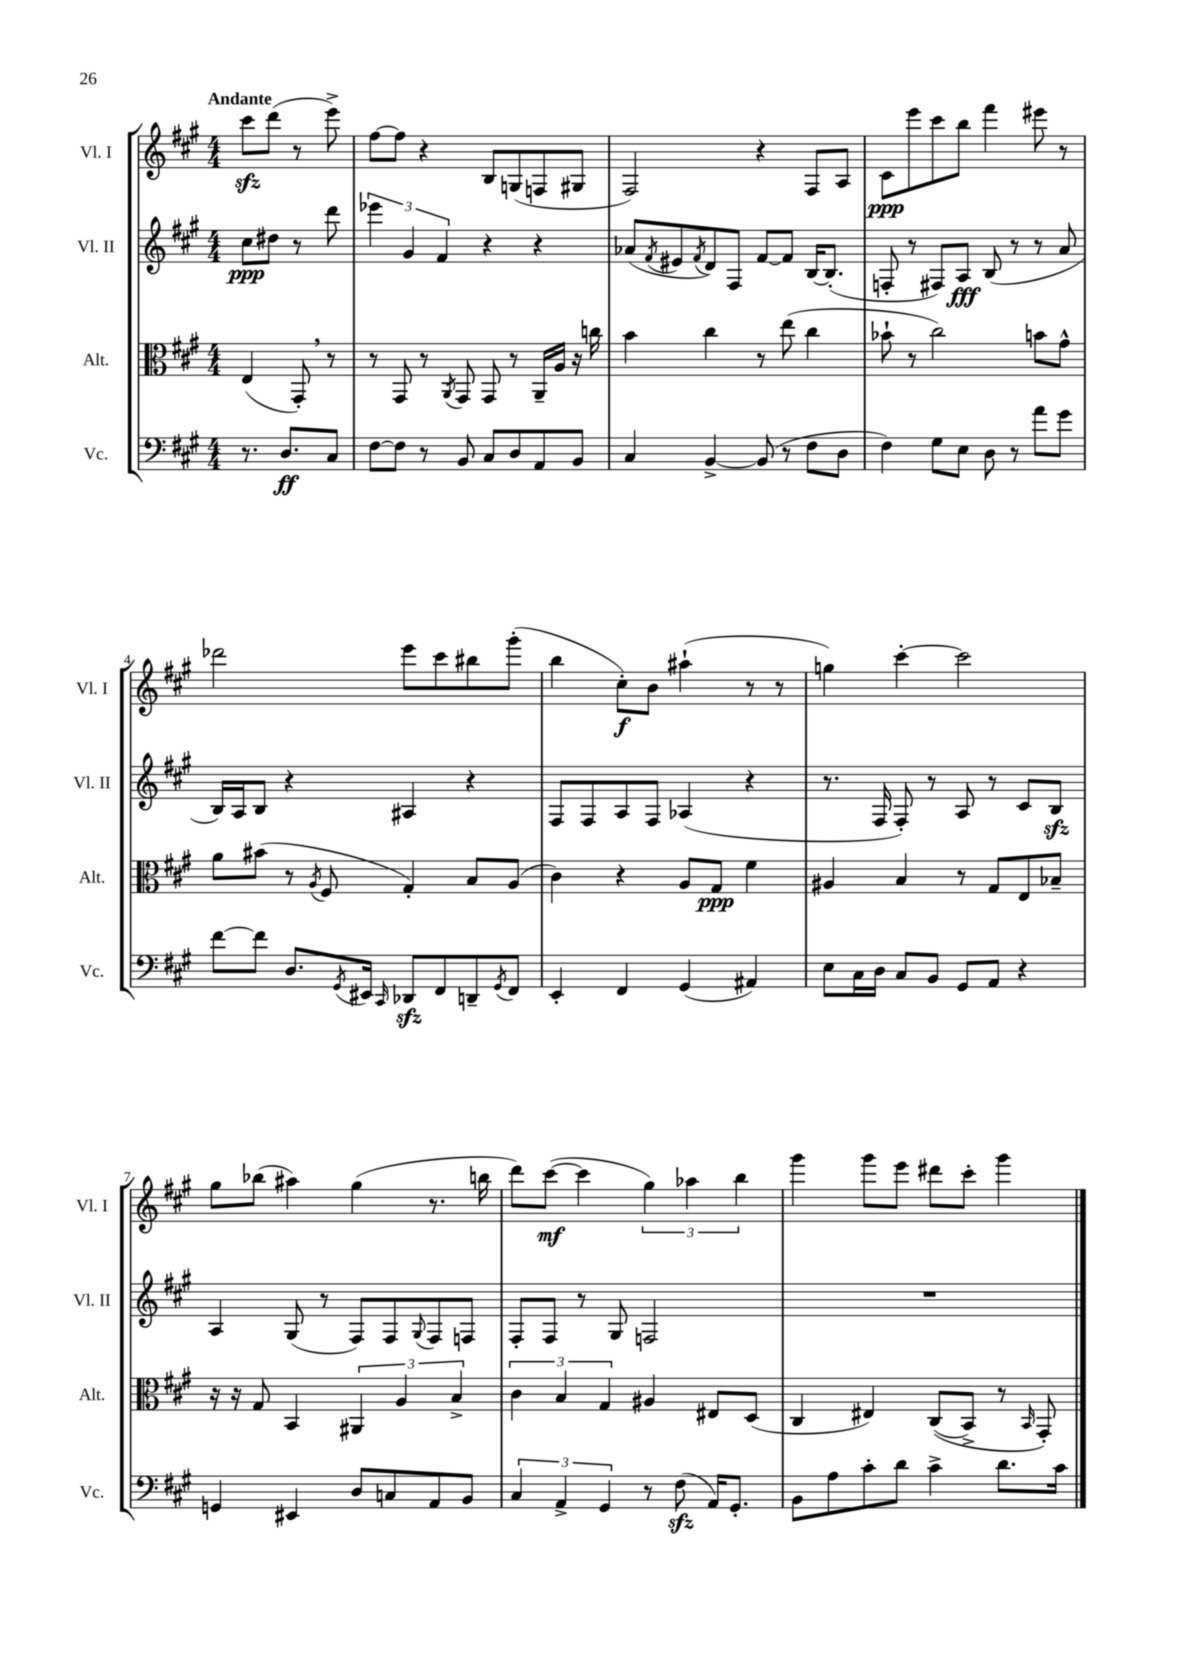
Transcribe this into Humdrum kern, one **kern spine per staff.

**kern	**dynam	**kern	**dynam	**kern	**dynam	**kern	**dynam
*part4	*part4	*part3	*part3	*part2	*part2	*part1	*part1
*staff4	*staff4	*staff3	*staff3	*staff2	*staff2	*staff1	*staff1
*I"Vc.	*	*I"Alt.	*	*I"Vl. II	*	*I"Vl. I	*
*I'Vc.	*	*I'Alt.	*	*I'Vl. II	*	*I'Vl. I	*
*clefF4	*	*clefC3	*	*clefG2	*	*clefG2	*
*k[f#c#g#]	*	*k[f#c#g#]	*	*k[f#c#g#]	*	*k[f#c#g#]	*
*M4/4	*	*M4/4	*	*M4/4	*	*M4/4	*
=	=	=	=	=	=	=	=
!	!	!	!	!	!	!LO:TX:a:B:t=Andante	!
8.r	.	(4E/	.	8cc#\L	ppp	8ccc#zz\L	.
.	.	.	.	8dd#X\J	.	(8ddd\J	.
8.D/L	ff	.	.	.	.	.	.
.	.	8GG#',/)	.	8r	.	8r	.
8C#/J	.	8r	.	8ddd\	.	8eee^\)	.
=1	=1	=1	=1	=1	=1	=1	=1
[8F#\L	.	8r	.	6eee-X\	.	[8ff#\L	.
8F#\J]	.	8GG#/	.	.	.	8ff#\J]	.
.	.	.	.	6g#/	.	.	.
8r	.	8r	.	.	.	4r	.
.	.	.	.	6f#/	.	.	.
.	.	8qAA/	.	.	.	.	.
8BB/	.	8GG#/	.	.	.	.	.
8C#/L	.	8GG#/	.	4r	.	8B/L	.
8D/	.	8r	.	.	.	(8Gn/	.
8AA/	.	16AA~/LL	.	4r	.	8Fn/	.
.	.	16A/JJ	.	.	.	.	.
8BB/J	.	16r	.	.	.	8G#X/J	.
.	.	16ccn\	.	.	.	.	.
=2	=2	=2	=2	=2	=2	=2	=2
4C#/	.	4b\	.	(8a-X/L	.	2F#/)	.
.	.	.	.	8qf#/	.	.	.
.	.	.	.	8e#X/	.	.	.
.	.	.	.	8qf#/	.	.	.
[4BB^/	.	4cc#\	.	8d/)	.	.	.
.	.	.	.	8F#/J	.	.	.
(8BB/]	.	8r	.	[8f#/L	.	4r	.
8r	.	(8ee\	.	8f#/J]	.	.	.
8F#\L	.	4cc#\	.	[16B/KL	.	8F#/L	.
.	.	.	.	(8.B'/J]	.	.	.
8D\J	.	.	.	.	.	8A/J	.
=3	=3	=3	=3	=3	=3	=3	=3
4F#\)	.	8b-X`\	.	8Fn'/	.	8c#\L	ppp
.	.	8r	.	8r	.	8eee\	.
8G#\L	.	2cc#\)	.	8F#X/L)	.	8ccc#\	.
8E\J	.	.	.	8A/J	fff	8bb\J	.
8D\	.	.	.	(8B/	.	4fff#\	.
8r	.	.	.	8r	.	.	.
8a\L	.	8bn\L	.	8r	.	8eee#X\	.
8g#\J	.	8g#^^\J	.	8a/	.	8r	.
!!LO:LB:g=z
=4	=4	=4	=4	=4	=4	=4	=4
[8f#\L	.	8a\L	.	16B/LL)	.	2ddd-X\	.
.	.	.	.	16A/J	.	.	.
8f#\J]	.	(8b#X\J	.	8B/J	.	.	.
8.D/L	.	8r	.	4r	.	.	.
.	.	8qA/	.	.	.	.	.
.	.	8F#/	.	.	.	.	.
8qGG#/	.	.	.	.	.	.	.
16EE#X/Jk	.	.	.	.	.	.	.
16qqCC#/	.	.	.	.	.	.	.
8DD-Xzz/L	.	4G#'/)	.	4A#X/	.	8eee\L	.
8FF#/	.	.	.	.	.	8ccc#\	.
8DDn~/	.	8B/L	.	4r	.	8bb#X\	.
8qGG#/	.	.	.	.	.	.	.
8FF#/J	.	(8A/J	.	.	.	(8ggg#'\J	.
=5	=5	=5	=5	=5	=5	=5	=5
4EE'/	.	4c#\)	.	8F#/L	.	4bb\	.
.	.	.	.	8F#/	.	.	.
4FF#/	.	4r	.	8A/	.	8cc#'\L)	f
.	.	.	.	8F#/J	.	8b\J	.
(4GG#/	.	8A/L	.	(4A-X/	.	(4aa#X`\	.
.	.	8G#/J	ppp	.	.	.	.
4AA#X/)	.	4f#\	.	4r	.	8r	.
.	.	.	.	.	.	8r	.
=6	=6	=6	=6	=6	=6	=6	=6
8E\L	.	4A#X/	.	8.r	.	4ggn\)	.
16C#\L	.	.	.	.	.	.	.
16D\JJ	.	.	.	16F#/	.	.	.
8C#/L	.	4B/	.	8F#'/)	.	[4ccc#'\	.
8BB/J	.	.	.	8r	.	.	.
8GG#/L	.	8r	.	8A/	.	2ccc#\]	.
8AA/J	.	8G#/L	.	8r	.	.	.
4r	.	8E/	.	8c#/L	.	.	.
.	.	8B-X~/J	.	8Bzz/J	.	.	.
!!LO:LB:g=z
=7	=7	=7	=7	=7	=7	=7	=7
4GGn/	.	16r	.	4A/	.	8gg#\L	.
.	.	16r	.	.	.	.	.
.	.	8G#/	.	.	.	(8bb-X\J	.
4EE#X/	.	4BB/	.	(8G#/	.	4aa#X\)	.
.	.	.	.	8r	.	.	.
8D/L	.	6AA#X/	.	8F#/L)	.	(4gg#\	.
8Cn/	.	.	.	8F#/	.	.	.
.	.	6A/	.	.	.	.	.
.	.	.	.	8qqG#/	.	.	.
8AA/	.	.	.	8F#/	.	8.r	.
.	.	6B^/	.	.	.	.	.
8BB/J	.	.	.	8Fn/J	.	.	.
.	.	.	.	.	.	16bbn\	.
=8	=8	=8	=8	=8	=8	=8	=8
6C#/	.	6c#\	.	8F#'/L	.	8ddd\L)	.
.	.	.	.	8F#/J	.	([8ccc#\J	mf
6AA^/	.	6B/	.	.	.	.	.
.	.	.	.	8r	.	4ccc#\]	.
6GG#/	.	6G#/	.	.	.	.	.
.	.	.	.	8G#/	.	.	.
8r	.	4A#X/	.	2Fn/	.	6gg#\)	.
(8F#zz\	.	.	.	.	.	.	.
.	.	.	.	.	.	6aa-X\	.
16AA/KL)	.	8E#X/L	.	.	.	.	.
8.GG#'/J	.	.	.	.	.	.	.
.	.	.	.	.	.	6bb\	.
.	.	(8D/J	.	.	.	.	.
=9	=9	=9	=9	=9	=9	=9	=9
8BB\L	.	4C#/	.	1r	.	4ggg#\	.
8A\	.	.	.	.	.	.	.
8c#'\	.	4E#X/)	.	.	.	8ggg#\L	.
8d\J	.	.	.	.	.	8eee\J	.
4c#^\	.	((8C#/L	.	.	.	8ddd#X\L	.
.	.	8BB^/J)	.	.	.	8ccc#'\J	.
8.d\L	.	8r	.	.	.	4ggg#\	.
.	.	16qqBB/	.	.	.	.	.
.	.	8GG#'/)	.	.	.	.	.
16c#\Jk	.	.	.	.	.	.	.
==	==	==	==	==	==	==	==
*-	*-	*-	*-	*-	*-	*-	*-
